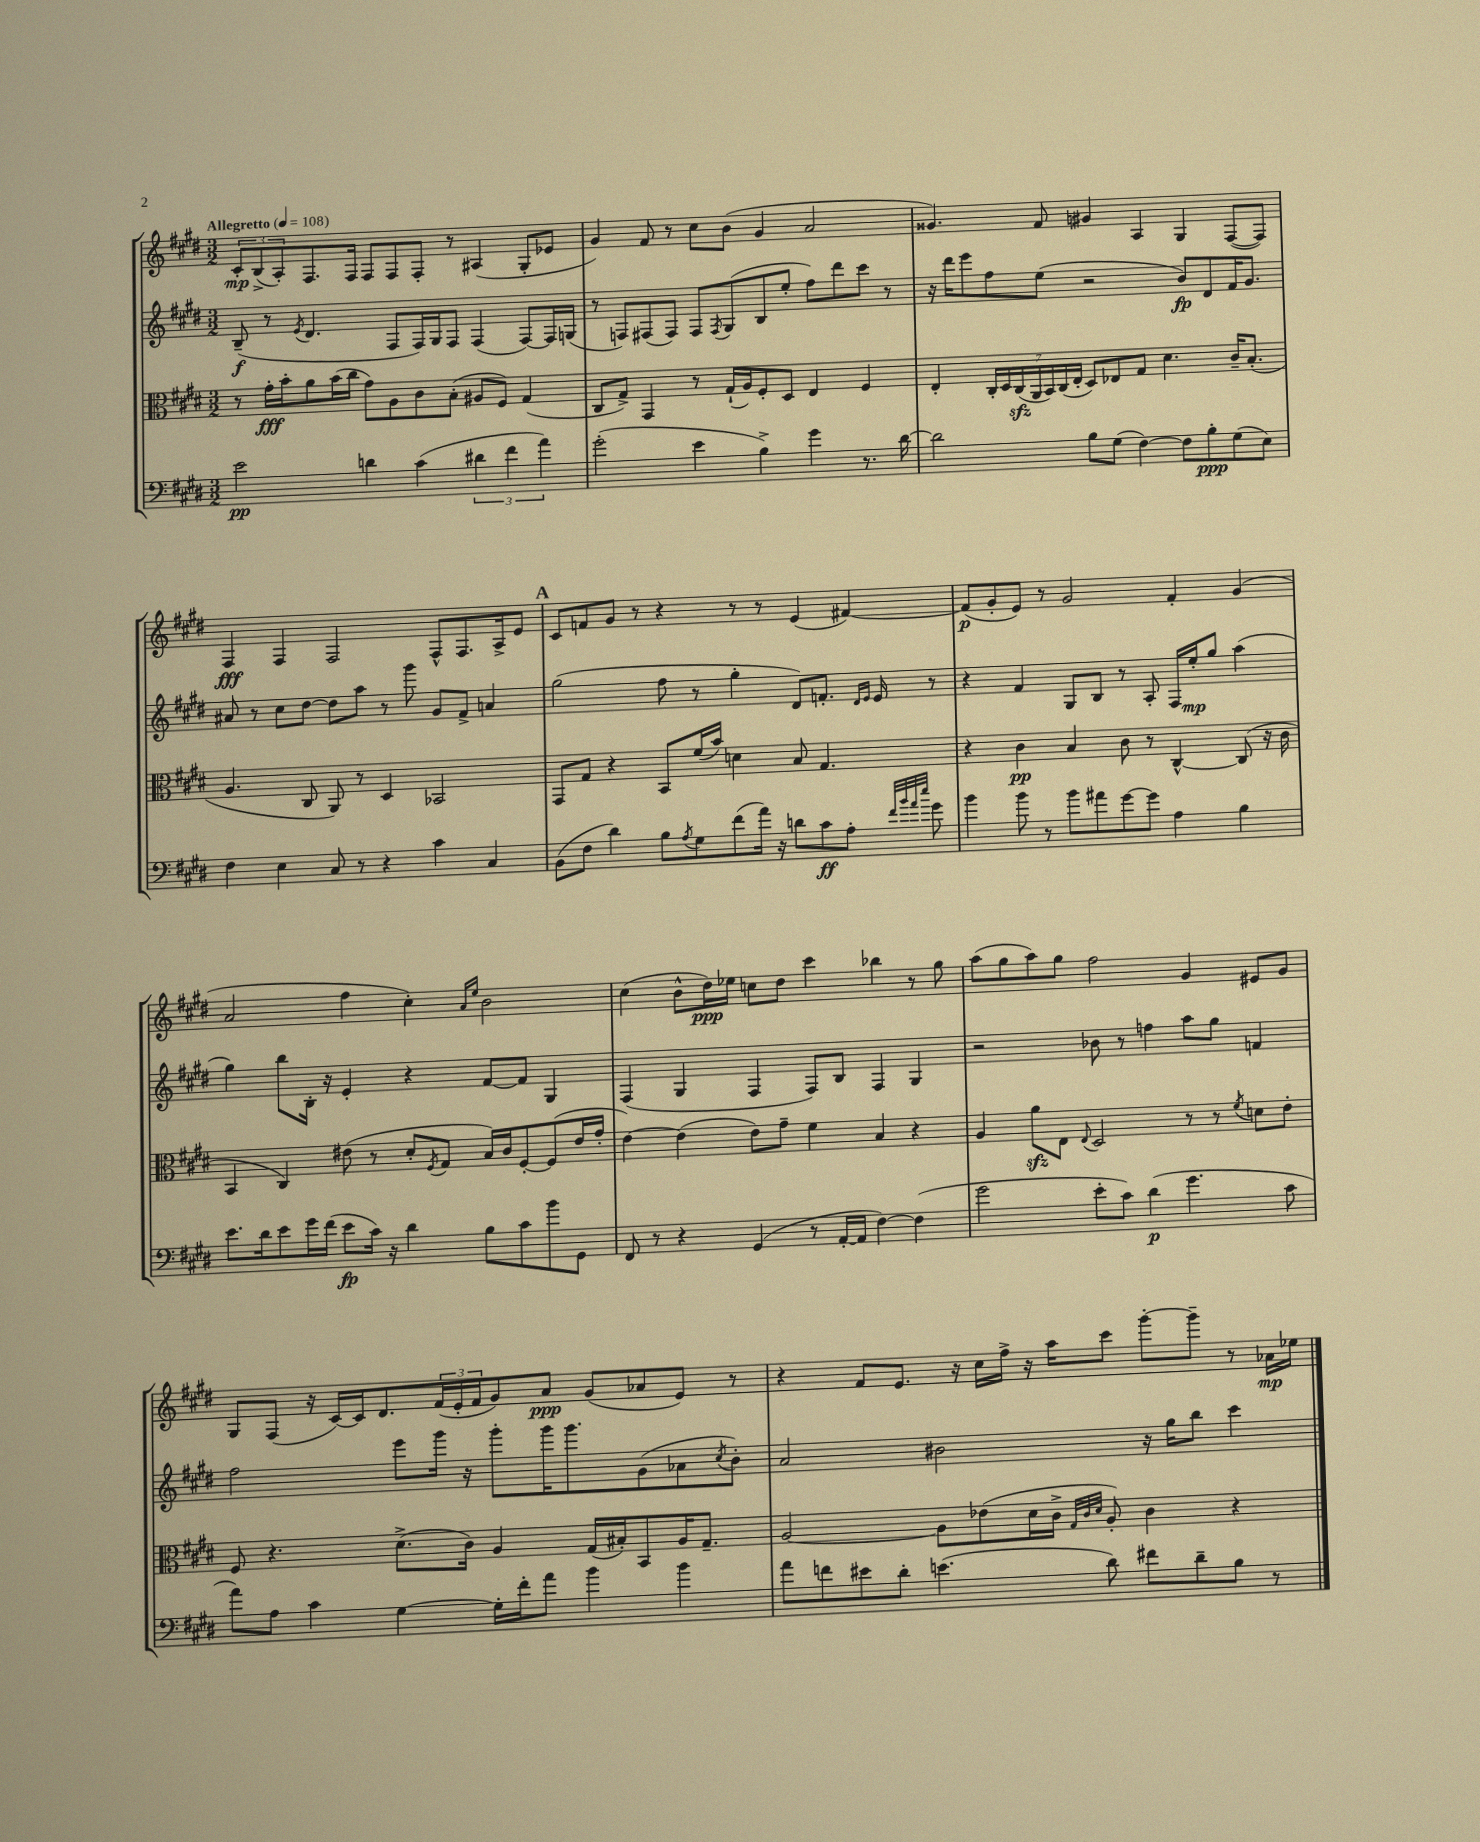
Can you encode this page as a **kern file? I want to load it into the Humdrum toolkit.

**kern	**kern	**kern	**kern
*staff4	*staff3	*staff2	*staff1
*clefF4	*clefC3	*clefG2	*clefG2
*k[f#c#g#d#]	*k[f#c#g#d#]	*k[f#c#g#d#]	*k[f#c#g#d#]
*M3/2	*M3/2	*M3/2	*M3/2
*MM108	*MM108	*MM108	*MM108
2e	8r	(8B~	12c#'
.	.	.	(12B^
.	16g#'	8r	.
.	.	.	12A')
.	16b'	.	.
.	.	8qe	.
.	8a	4.d#	8.F#
.	(16b	.	.
.	16cc#	.	16F#
4d	8g#)	.	8F#
.	8A	8F#	8F#
(4c#	8c#	16F#)	8F#'
.	.	16G#	.
.	(8B'	8F#	8r
6d#	8A#	(4F#	(4A#
.	8F#)	.	.
6f#	.	.	.
.	(4G#	[8F#)	8G#'
6a)	.	.	.
.	.	16F#]	8e-
.	.	(16G	.
=	=	=	=
(2g#'	8C#	8r	4g#)
.	8G#^)	8F)	.
.	4GG#	(8F#	8f#
.	.	8F#)	8r
4e	8r	8F#	8cc#
.	.	8qF#	.
.	(16G#`	(8G#	(8b
.	16A)	.	.
4B^)	8F#'	8B	4g#
.	8D#	8ee'	.
4g#	4E	8ff#)	2a
.	.	8ddd#	.
8.r	4F#	8ccc#	.
.	.	8r	.
[16d#	.	.	.
=	=	=	=
2d#]	4E'	16r	4.g##)
.	.	16ddd#	.
.	.	8eee	.
.	28C#'	8ff#	.
.	28D#	.	.
.	(28C#	.	.
.	28AA	.	.
.	.	(8ee	8f#
.	28BB)	.	.
.	(28C#	.	.
.	28E'	.	.
8B	8D#)	2r	4g#
(8G#	8E-	.	.
[4F#)	8G#	.	4A
.	4.d#	.	.
8F#]	.	8b)	4G#
8B'	.	8d#	.
(8G#	16c#~	16f#	([8F#
.	(8.B'	8.g#	.
8E)	.	.	8F#])
=	=	=	=
4F#	4.A	8a#	4F#
.	.	8r	.
4E	.	8cc#	4F#
.	8C#	[8dd#	.
8C#	8AA)	8dd#]	2F#
8r	8r	8aa	.
4r	4D#	8r	.
.	.	8ggg#	.
4c#	2BB-	8g#	8F#^^
.	.	8f#^	8.F#
4C#	.	4a	.
.	.	.	16A^
.	.	.	8e
=	=	=	=
(8BB	8GG#	(2gg#	8c#
8F#	8G#	.	8f
4d#)	4r	.	8g#
.	.	.	8r
8B	8BB	8ff#	4r
8qA	.	.	.
8G#	(16f#	8r	.
.	16b)	.	.
(8f#	4d	4gg#'	8r
16a)	.	.	8r
16r	.	.	.
8d	8B	8d#)	(4e
8c#	4.G#	8.f'	.
8A'	.	.	[4f#)
.	.	16qqd#	.
.	.	16qqe	.
.	.	16e	.
32qqf#	.	.	.
32qqb	.	.	.
32qqa	.	.	.
32qqee	.	.	.
8g#	.	8r	.
=	=	=	=
4b	4r	4r	(8f#]
.	.	.	8g#'
8b	4c#	4f#	8e)
8r	.	.	8r
8b	4B	8G#	2g#
8a#	.	8B	.
[8g#	8c#	8r	.
8g#]	8r	8A'	.
4A	[4C#^^	16F#	4f#'
.	.	16ee'	.
.	.	8gg#	.
4B	(8C#]	(4aa	(4g#
.	16r	.	.
.	16c#	.	.
=	=	=	=
8.e	4BB	4gg#)	2a
16d#	.	.	.
8e	4C#)	8bb	.
16g#	.	16B'	.
(16f#	.	16r	.
8e	(8e#	4e'	4ff#
16c#)	8r	.	.
16r	.	.	.
4d#	8d#'	4r	4cc#')
.	8qF#	.	.
.	8G#	.	.
.	.	.	16qqa
.	.	.	16qqee
8B	16B)	[8f#	2b
.	16c#	.	.
8c#	[8F#'	8f#]	.
8b	(8F#]	4G#	.
8GG#	16e#	.	.
.	16g#'	.	.
=	=	=	=
8FF#	[4e)	(4F#	(4cc#
8r	.	.	.
4r	(4e]	4G#	8b^^
.	.	.	16dd#)
.	.	.	16ee-
(4GG#	8e)	4F#	8cc
.	8g#~	.	8dd#
8r	4f#	8F#)	4ccc#
[16AA'	.	8B	.
16AA]	.	.	.
[4F#)	4B	4F#	4bb-
(4F#]	4r	4G#	8r
.	.	.	8gg#
=	=	=	=
2g#	4A	2r	(8aa
.	.	.	8gg#
.	8a	.	8aa)
.	8E	.	8gg#
.	8qqE	.	.
8e'	2D#	8b-	2ff#
8c#)	.	8r	.
(4d#	.	4ff	.
4.g#	8r	8aa	4g#
.	8r	8gg#	.
.	8qf#	.	.
.	8d	4f	8e#
8c#	8e'	.	8g#
=	=	=	=
8a)	8F#	2ff#	8G#
8A	4.r	.	(8F#
4c#	.	.	16r
.	.	.	[16c#)
.	.	.	16c#]
.	.	.	8.d#
[4G#	(8.d#^	8eee	.
.	.	16ggg#	(24f#
.	.	.	24e'
.	16c#)	16r	.
.	.	.	24f#
16G#']	4A	8ggg#'	8g#)
16f#'	.	.	.
8a	.	16ggg#	8a
.	.	8.ggg#	.
4b	(16G#	.	(8g#
.	16B#')	.	.
.	8BB	(8g#	8a-
4b	16A	8a-	8e)
.	8.G#~	.	.
.	.	8qcc#	.
.	.	8b')	8r
=	=	=	=
8a	[2A	2a	4r
8f	.	.	.
8e#	.	.	8f#
8d#'	.	.	8.e
(4.e	8A]	2b#	.
.	.	.	16r
.	(8e-	.	16cc#
.	.	.	16ff#^
.	16d#	.	16r
.	16c#^	.	16aa
.	32qqG#	.	.
.	32qqc#	.	.
.	32qqd#	.	.
8d#)	8A')	.	8ccc#
8f#	4c#	16r	[8ggg#'
.	.	16gg#	.
8d#~	.	8bb	8ggg#~]
8B	4r	4ccc#	8r
8r	.	.	16a-
.	.	.	16ee-
==	==	==	==
*-	*-	*-	*-
